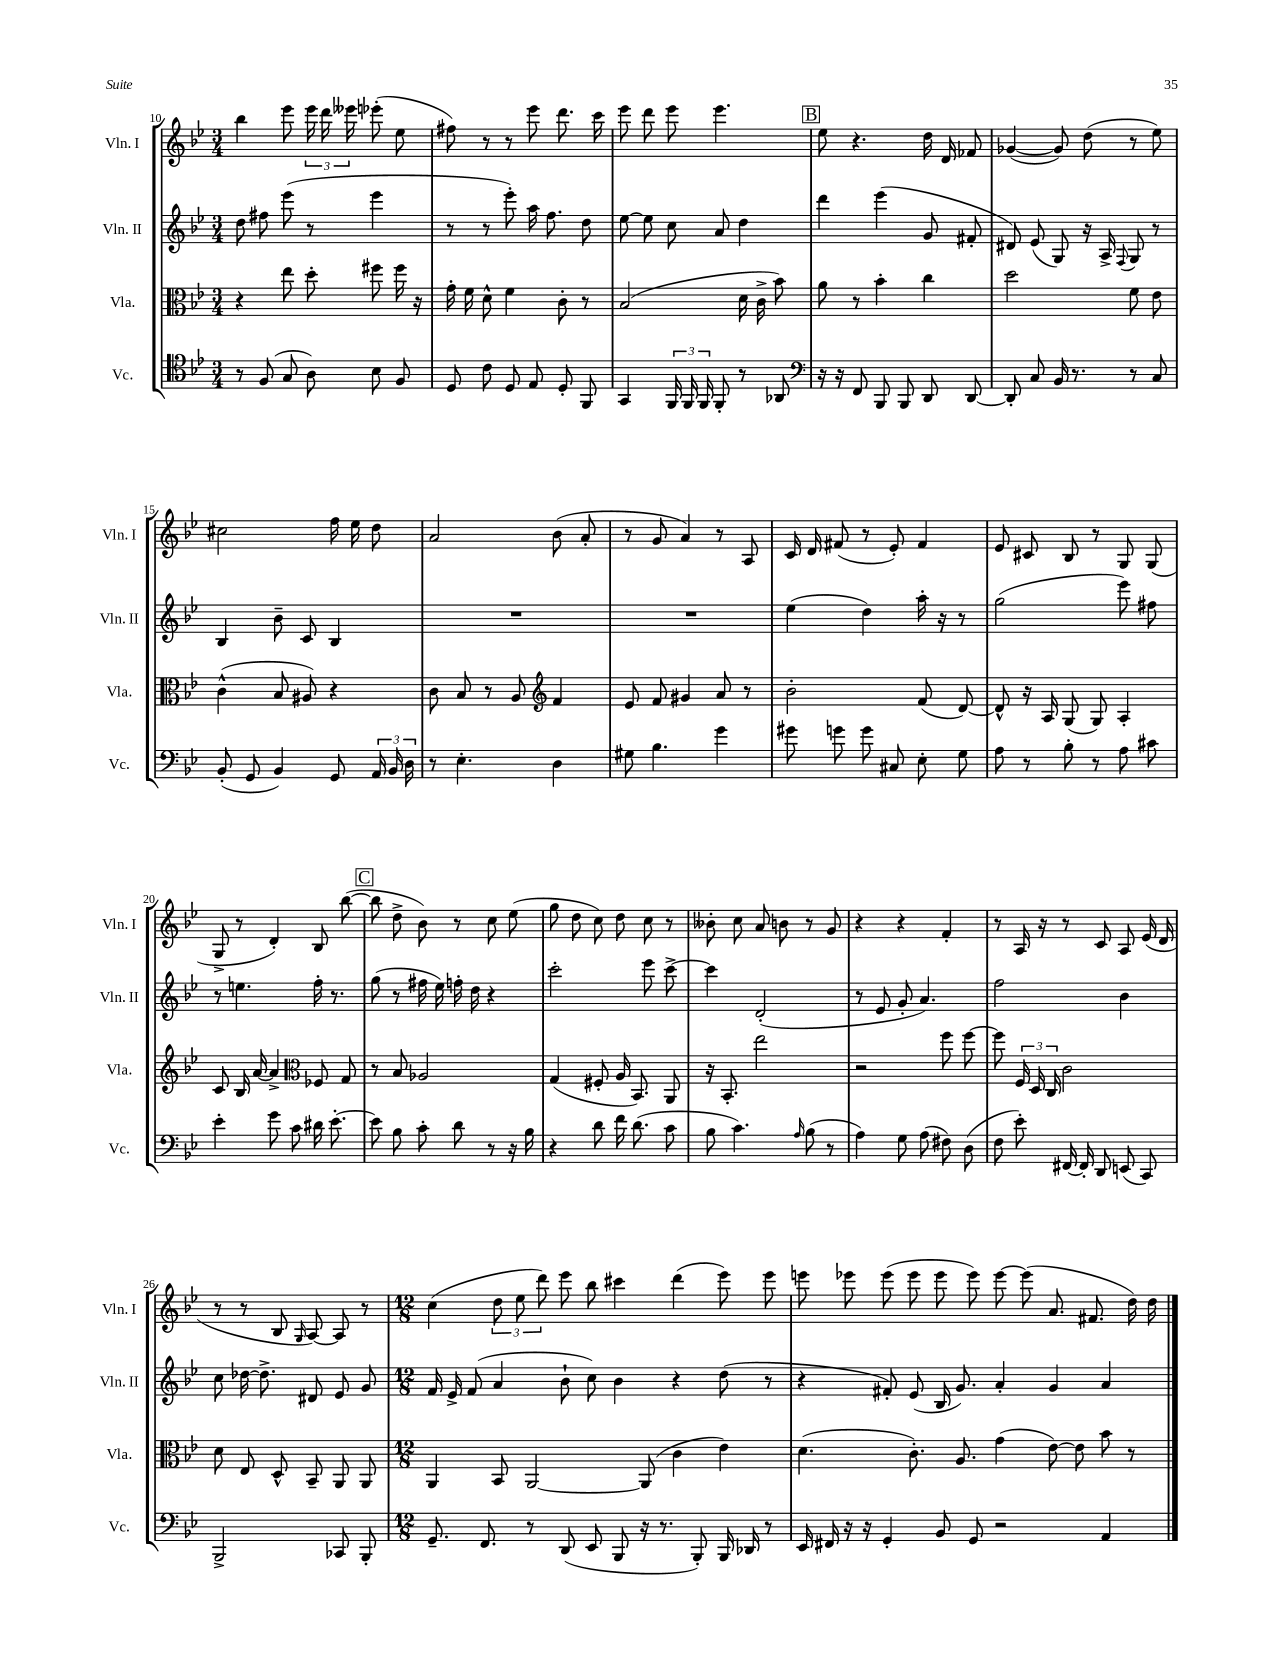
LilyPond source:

<<
\new StaffGroup <<
\new Staff = "s0" \with { instrumentName = "Vln. I" shortInstrumentName = "Vln. I" } {
    \clef treble \key bes \major \numericTimeSignature \time 3/4
    \autoBeamOff bes''4 ees'''8 \tuplet 3/2 { ees'''16 d'''16 eeses'''16 } ees'''8-.( ees''8 |
    fis''8) r8 r8 ees'''8 d'''8. c'''16 |
    ees'''8 d'''8 ees'''8 ees'''4. |
    \mark \markup { \box "B" } ees''8 r4. d''16 d'16 fes'8 |
    ges'4~( ges'8) d''8( r8 ees''8) |
    cis''2 f''16 ees''16 d''8 |
    a'2 bes'8( a'8-. |
    r8 g'8 a'4) r8 a8 |
    c'16 d'16 fis'8( r8 ees'8-.) fis'4 |
    ees'8 cis'8 bes8 r8 g8 g8( |
    g8-> r8 d'4-.) bes8 bes''8~( |
    \mark \markup { \box "C" } bes''8 d''8-> bes'8) r8 c''8 ees''8( |
    g''8 d''8 c''8) d''8 c''8 r8 |
    beses'8-. c''8 a'8 b'8 r8 g'8 |
    r4 r4 f'4-. |
    r8 a16 r16 r8 c'8 a8 ees'16( d'16 |
    r8 r8 bes8 \grace { g16 } a8~) a8 r8 |
    \numericTimeSignature \time 12/8 c''4( \tuplet 3/2 { d''8 ees''8 d'''8) } ees'''8 bes''8 cis'''4 d'''4( ees'''8) ees'''8 |
    e'''8 ees'''8 ees'''8( ees'''8 ees'''8 ees'''8) ees'''8~ ees'''8( a'8. fis'8. d''16) d''16 \bar "|." |
}
\new Staff = "s1" \with { instrumentName = "Vln. II" shortInstrumentName = "Vln. II" } {
    \clef treble \key bes \major \numericTimeSignature \time 3/4
    \autoBeamOff d''8 fis''8 ees'''8( r8 ees'''4 |
    r8 r8 ees'''8-.) a''16 f''8. d''8 |
    ees''8~ ees''8 c''8 a'8 d''4 |
    \mark \markup { \box "B" } d'''4 ees'''4( g'8 fis'8-. |
    dis'8) ees'8( g8) r16 a16-> \appoggiatura { f8 } g8 r8 |
    bes4 bes'8-- c'8 bes4 |
    R2. |
    R2. |
    ees''4( d''4) a''16-. r16 r8 |
    g''2( ees'''8) fis''8 |
    r8 e''4. f''16-. r8. |
    \mark \markup { \box "C" } g''8( r8 fis''16 ees''16) f''16-. d''16 r4 |
    c'''2-. ees'''8 c'''8~-> |
    c'''4 d'2-.( |
    r8 ees'8 g'8-. a'4.) |
    f''2 bes'4 |
    c''8 des''16~ des''8.-> dis'8 ees'8 g'8 |
    \numericTimeSignature \time 12/8 f'16 ees'16-> f'8( a'4 bes'8-! c''8) bes'4 r4 d''8( r8 |
    r4 fis'8-.) ees'8( bes16 g'8.) a'4-. g'4 a'4 \bar "|." |
}
\new Staff = "s2" \with { instrumentName = "Vla." shortInstrumentName = "Vla." } {
    \clef alto \key bes \major \numericTimeSignature \time 3/4
    \autoBeamOff r4 ees''8 d''8-. fis''8 fis''16 r16 |
    g'16-. f'16 d'8-^ f'4 c'8-. r8 |
    bes2( d'16 c'16-> bes'8) |
    \mark \markup { \box "B" } a'8 r8 bes'4-. c''4 |
    d''2 f'8 ees'8 |
    c'4-^( bes8 ais8) r4 |
    c'8 bes8 r8 a8 \clef treble f'4 |
    ees'8 f'8 gis'4 a'8 r8 |
    bes'2-. f'8( d'8~) |
    d'8-^ r16 a16 g8( g8) a4-. |
    c'8 bes16 a'16~ a'4-> \clef alto fes8 g8 |
    \mark \markup { \box "C" } r8 bes8 aes2 |
    g4( fis8-. a16 bes,8.) a,8 |
    r16 bes,8.-. ees''2 |
    r2 f''8 f''8~ |
    f''8 \tuplet 3/2 { f16 d16 c16 } c'2 |
    d'8 ees8 d8-^ bes,8-- a,8 a,8 |
    \numericTimeSignature \time 12/8 a,4 bes,8 a,2~ a,8( c'4 ees'4) |
    d'4.( c'8.-.) a8. g'4( ees'8~) ees'8 bes'8 r8 \bar "|." |
}
\new Staff = "s3" \with { instrumentName = "Vc." shortInstrumentName = "Vc." } {
    \clef tenor \key bes \major \numericTimeSignature \time 3/4
    \autoBeamOff r8 f8( g8 a8) bes8 f8 |
    d8 c'8 d8 ees8 d8-. f,8 |
    g,4 \tuplet 3/2 { f,16 f,16 f,16 } f,8-. r8 aes,8 |
    \mark \markup { \box "B" } \clef bass r16 r16 f,8 bes,,8 bes,,8 d,8 d,8~ |
    d,8-. c8 bes,16 r8. r8 c8 |
    bes,8-.( g,8 bes,4) g,8 \tuplet 3/2 { a,16 bes,16 d16 } |
    r8 ees4.-. d4 |
    gis8 bes4. g'4 |
    gis'8 g'8 g'8 cis8 ees8-. g8 |
    a8 r8 bes8-. r8 a8 cis'8 |
    ees'4-. g'8 c'8 dis'16 ees'8.~-. |
    \mark \markup { \box "C" } ees'8 bes8 c'8-. d'8 r8 r16 bes16 |
    r4 d'8 f'16 d'8.( c'8 |
    bes8 c'4.) \grace { a16 } bes8( r8 |
    a4) g8 a8( fis8) d8( |
    f8 ees'8-.) fis,16~ fis,16-. d,8 e,8( c,8) |
    bes,,2-> ces,8 bes,,8-. |
    \numericTimeSignature \time 12/8 g,8.-- f,8. r8 d,8( ees,8 bes,,8 r16 r8. bes,,8-.) bes,,16 des,16 r8 |
    ees,16 fis,16 r16 r16 g,4-. bes,8 g,8 r2 a,4 \bar "|." |
}
>>
>>
\layout { \context { \Score currentBarNumber = #10 } }
